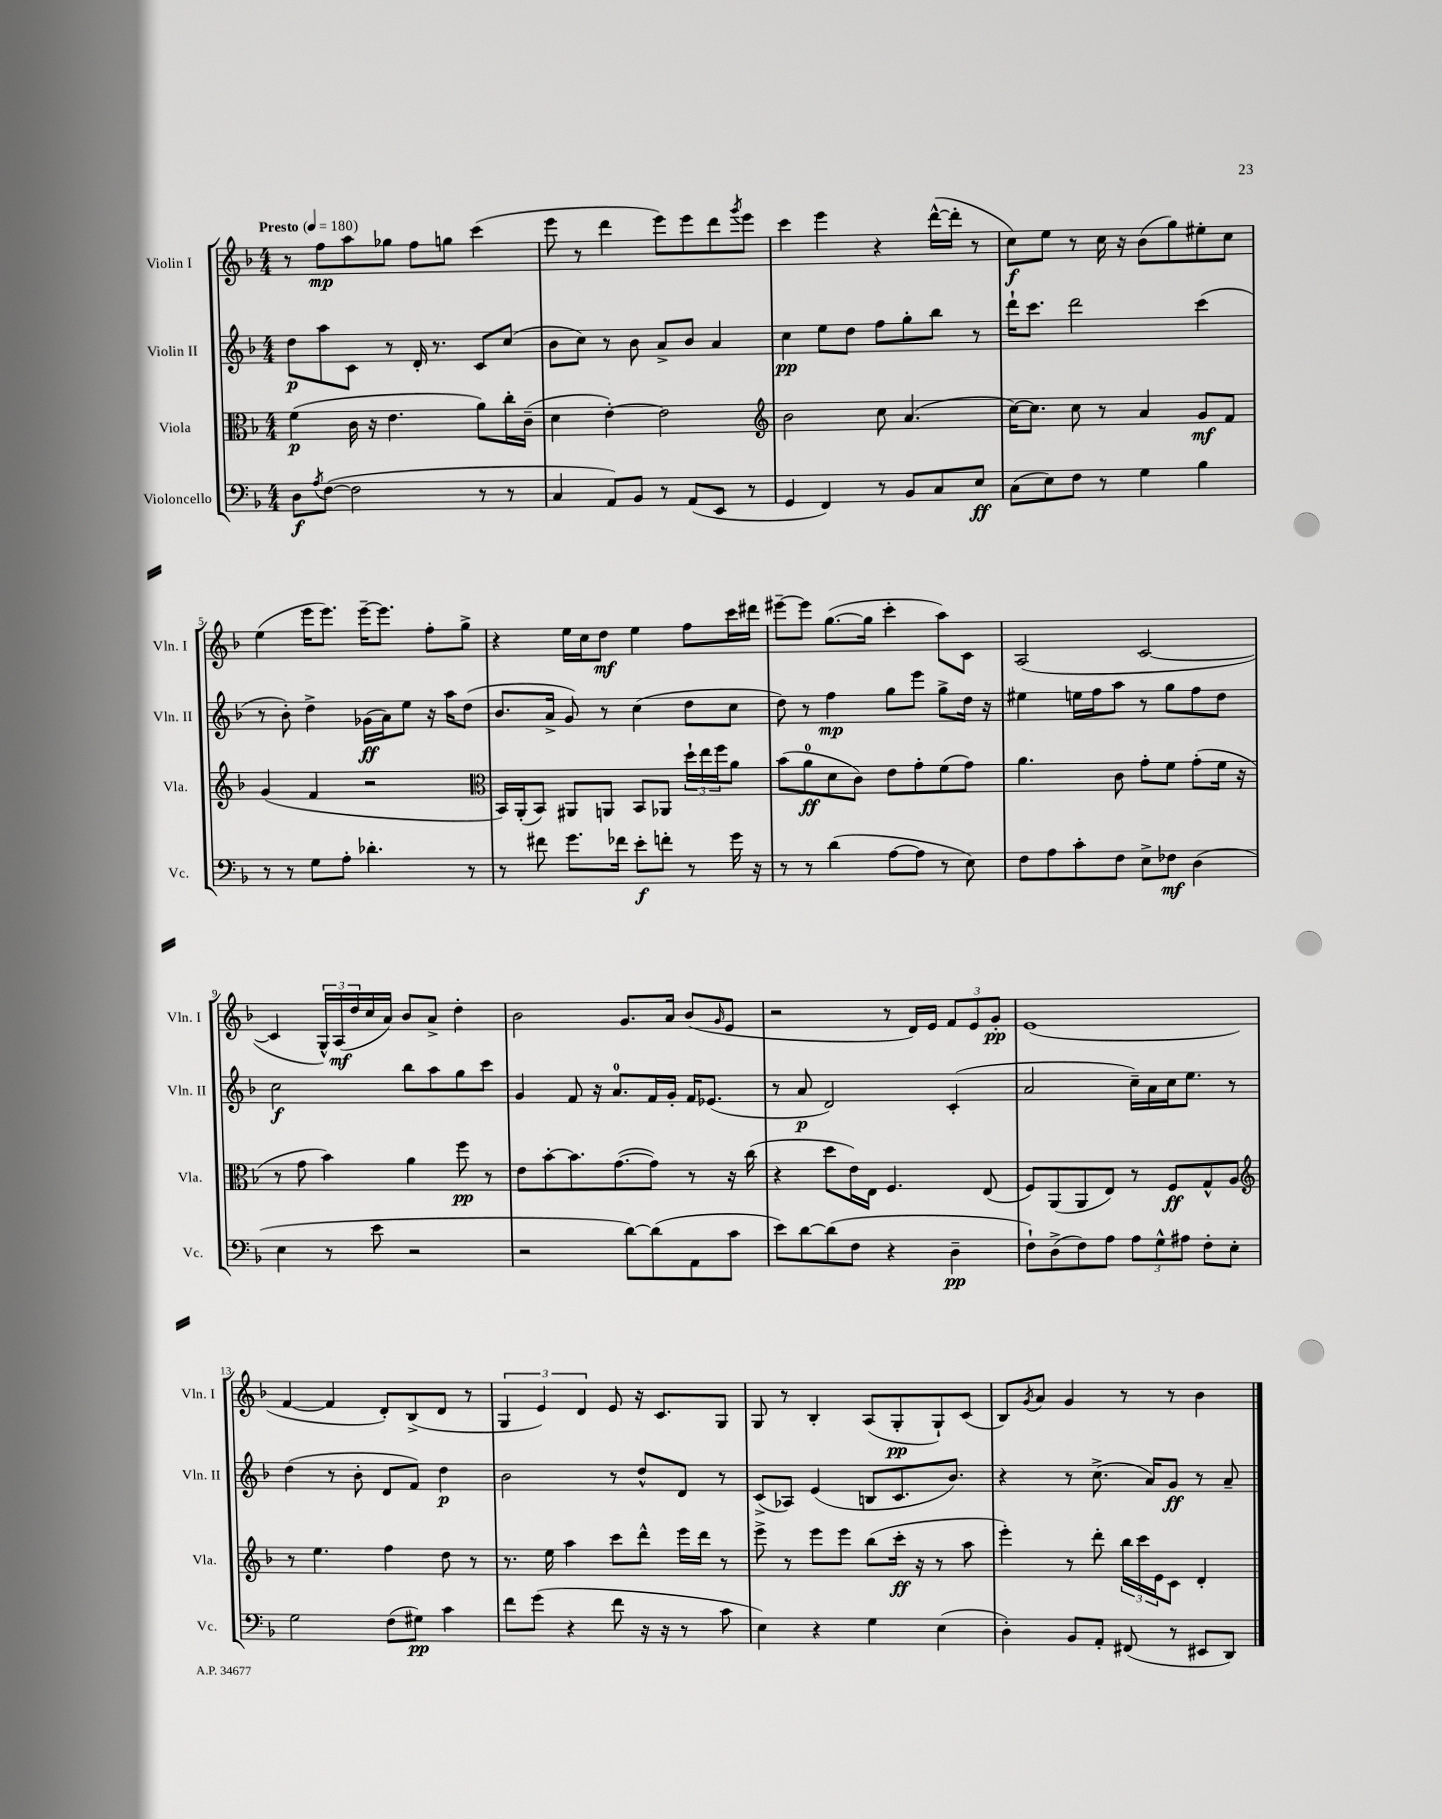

**kern	**kern	**kern	**kern
*staff4	*staff3	*staff2	*staff1
*clefF4	*clefC3	*clefG2	*clefG2
*k[b-]	*k[b-]	*k[b-]	*k[b-]
*M4/4	*M4/4	*M4/4	*M4/4
*MM180	*MM180	*MM180	*MM180
8D	(4f	8dd	8r
8qA	.	.	.
([8F	.	8aa	8ff
2F]	16c	8c	8aa
.	16r	.	.
.	4.e	8r	8gg-
.	.	16d'	8ff
.	.	8.r	.
.	.	.	8gg
8r	8a)	8c	(4ccc
8r	16cc'	(8cc	.
.	(16c~	.	.
=	=	=	=
4C	4d	8b-	8eee
.	.	8cc)	8r
8AA)	[4e')	8r	4ddd
8BB-	.	8b-	.
8r	2e]	8a^	8eee)
(8AA	.	8b-	8eee
8EE	.	4a	8ddd
.	.	.	8qggg
8r	.	.	8eee
=	=	=	=
*	*clefG2	*	*
4GG	2b-	4cc	4ccc
4FF)	.	8ee	4eee
.	.	8dd	.
8r	8cc	8ff	4r
8BB-	(4.a	8gg'	.
8C	.	8bb-	([16ddd^^
.	.	.	16ddd']
8E	.	8r	8r
=	=	=	=
(8C	[16cc)	16ddd`	8cc)
.	8.cc]	8.ccc	.
8E)	.	.	8ee
8F	8cc	2ddd	8r
8r	8r	.	16cc
.	.	.	16r
4G	4a	.	(8b-
.	.	.	8gg)
4B-	8g	(4ccc	8ee#'
.	8f	.	8cc
=	=	=	=
8r	(4g	8r	(4ee
8r	.	8b-')	.
8G	4f	4dd^	16eee
.	.	.	8.eee)
8A'	.	.	.
4.d-'	2r	(16g-	[16eee~
.	.	16a)	8.eee]
.	.	8ee	.
.	.	16r	8ff'
.	.	16aa	.
8r	.	(8dd	8gg^
=	=	=	=
*	*clefC3	*	*
8r	16BB-)	8.b-	4r
.	(16AA'	.	.
8f#	8BB-)	.	.
.	.	16a^	.
8.g	8AA#	8g)	16ee
.	.	.	16cc
.	8AA	8r	8dd
16f-	.	.	.
8e'	8BB-	(4cc	4ee
8f'	8AA-	.	.
8r	24dd`	8dd	8ff
.	24ee	.	.
.	24ff	.	.
16g	8a	8cc	16ccc
16r	.	.	16ddd#
=	=	=	=
8r	(8b-	8dd)	[8eee#~
8r	8a	8r	8eee#]
(4d	8d	4ff	([8.gg
.	8c)	.	.
.	.	.	16gg]
[8A	8e	8gg	4ccc'
8A]	8g'	8eee	.
8r	(8f	8gg^	8aa)
8E)	8g)	16dd	8c
.	.	16r	.
=	=	=	=
8F	4.a	4ee#	(2A
8A	.	.	.
8c'	.	16ee	.
.	.	16ff	.
8F	8c	8aa	.
8E^	8g'	8r	[2c
8F-	8f	8gg	.
(4D	(8g'	8ff	.
.	16f	8dd	.
.	16r	.	.
=	=	=	=
4E	8r	2cc	4c]
.	8g	.	.
8r	4b-)	.	24G^^)
.	.	.	(24A
.	.	.	24dd
8e	.	.	16cc
.	.	.	16a)
2r	4a	8bb-	8b-
.	.	8aa	8a^
.	8ff	8gg	4dd'
.	8r	8ccc	.
=	=	=	=
2r	8e	4g	2b-
.	[8b-'	.	.
.	8.b-]	8f	.
.	.	16r	.
.	([8.g	8.a	.
[8d)	.	.	8.g
(8d]	8g])	16f	.
.	.	16g'	16a
8AA	8r	16f	(8b-
.	.	(8.e-	.
.	.	.	16qqg
8c	16r	.	8e
.	(16cc	.	.
=	=	=	=
8e)	4r	8r	2r
[8d	.	8a	.
(8d]	8dd	2d)	.
8F	16e)	.	.
.	16E	.	.
4r	4.F	.	8r
.	.	.	16d)
.	.	.	16e
4D~	.	(4c'	12f
.	.	.	12e
.	(8E	.	.
.	.	.	12g'
=	=	=	=
8F`)	8F)	2a	(1e
(8D^	(8AA	.	.
8F)	8AA	.	.
8A	8E)	.	.
12A	8r	16cc~)	.
.	.	16a	.
12G^^	.	.	.
.	8F	16cc	.
12A#	.	.	.
.	.	8.ee	.
8F'	8G^^	.	.
8E'	8A	8r	.
=	=	=	=
*	*clefG2	*	*
2G	8r	(4dd	[4f
.	4.ee	.	.
.	.	8r	4f]
.	.	8b-'	.
(8F	4ff	8d	8d')
8G#)	.	8f)	(8B-^
4c	8dd	4dd	8d
.	8r	.	8r
=	=	=	=
8f	8.r	2b-	6G
(8g	.	.	.
.	.	.	6e)
.	16ee	.	.
4r	4aa	.	.
.	.	.	6d
8f	8ccc	8r	8e
16r	8ddd^^	8dd^^	16r
16r	.	.	8.c
8r	16eee	8d	.
.	16ddd	.	.
8c	8r	8r	8G
=	=	=	=
4E)	8eee^	(8c^	8G
.	8r	8A-)	8r
4r	8eee	(4e	4B-'
.	8eee	.	.
4G	(8bb-	8B	(8A
.	16ccc'	8.c	8G'
.	16r	.	.
(4E	8r	.	8G`)
.	.	8.b-)	.
.	8aa	.	(8c
=	=	=	=
4D')	4eee')	4r	8B-)
.	.	.	8qg
.	.	.	8a
8BB-	8r	8r	4g
8AA'	8ddd'	(8.cc^	.
(8FF#	24bb-	.	8r
.	24ccc	.	.
.	.	16a)	.
.	24e	.	.
8r	8c	8g	8r
8EE#	4d'	8r	4b-
8DD)	.	8a~	.
==	==	==	==
*-	*-	*-	*-
